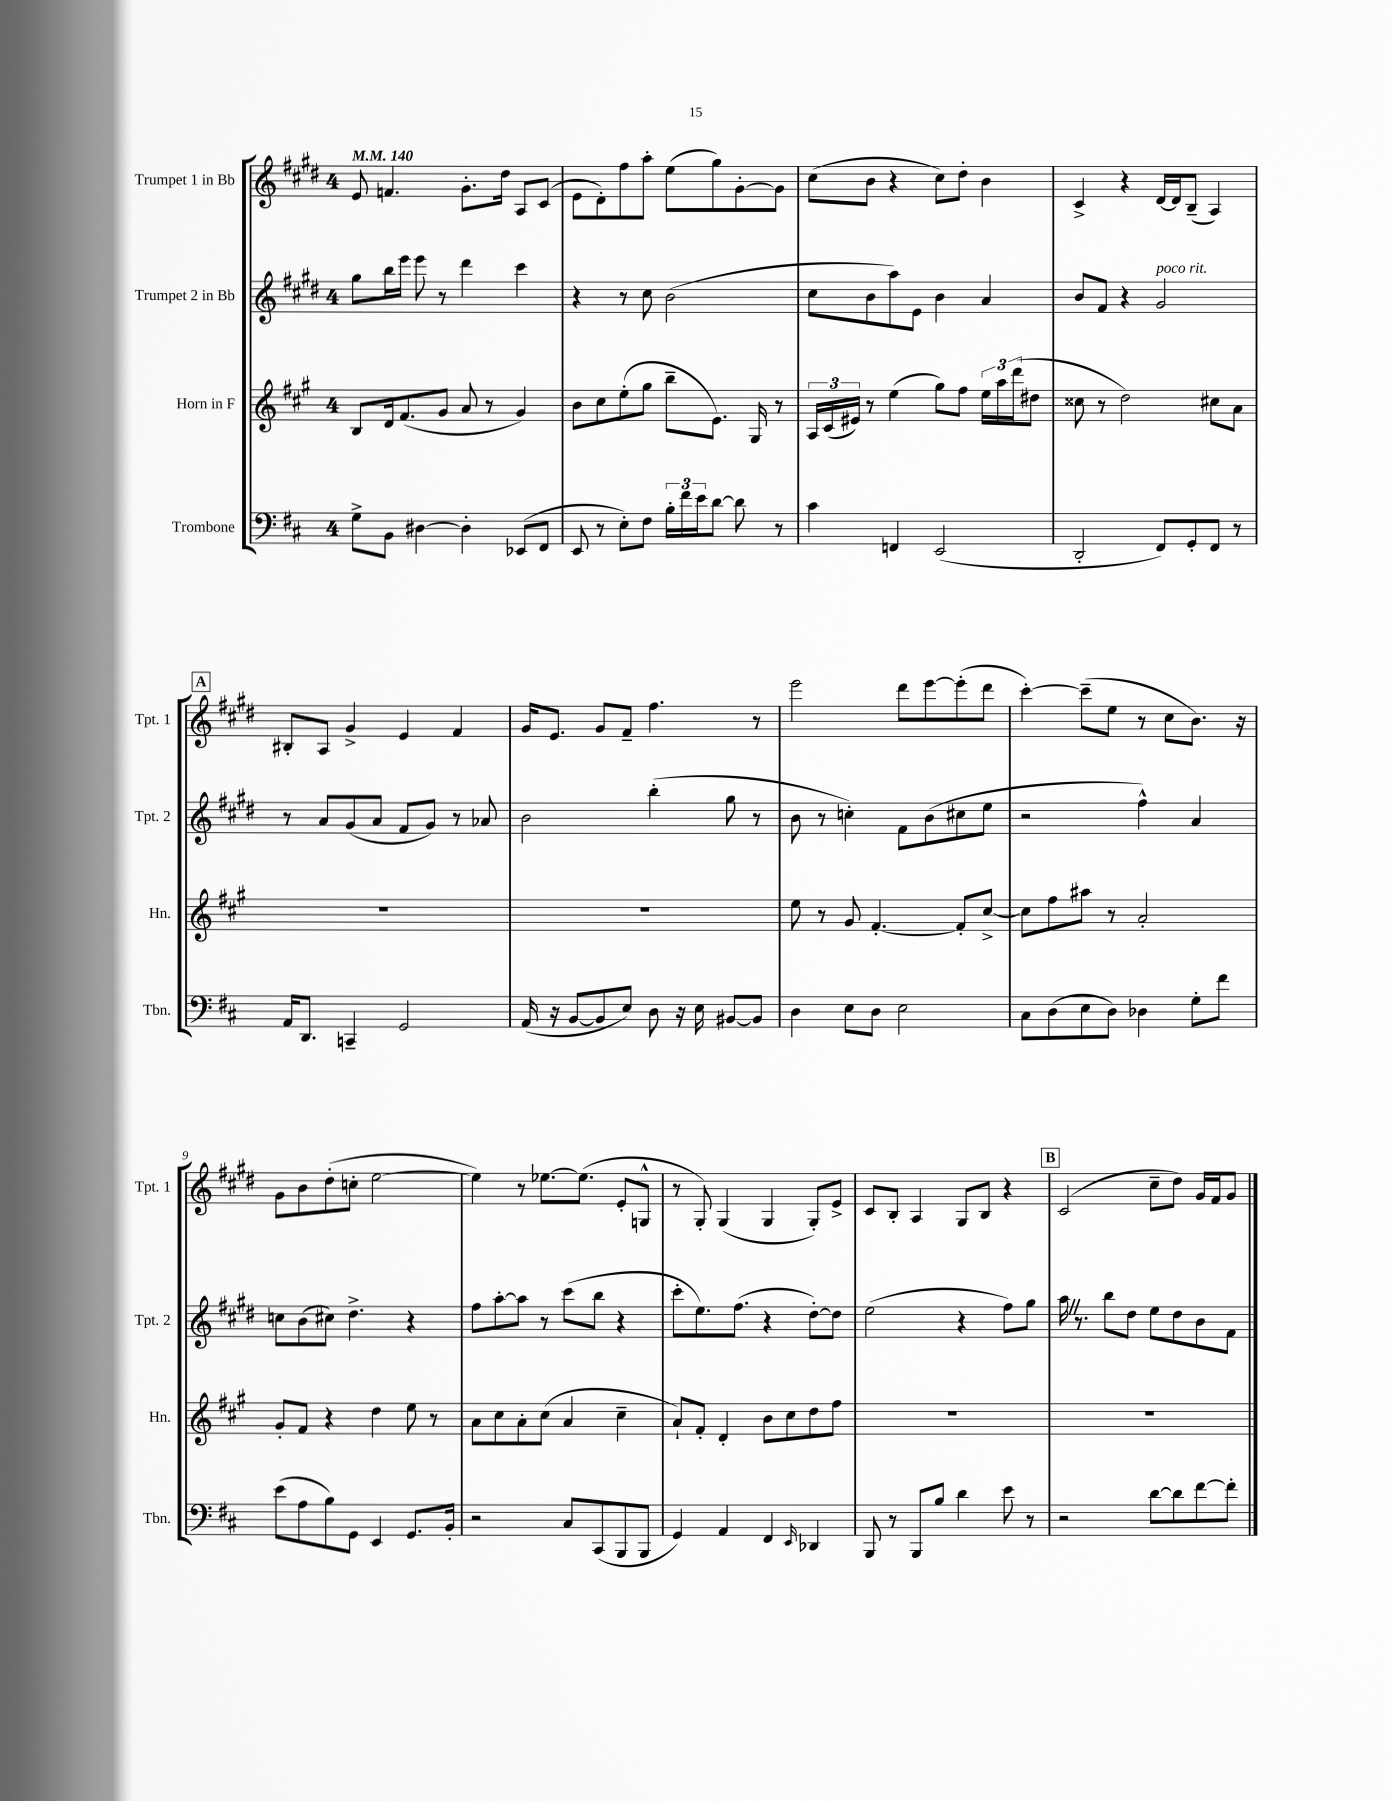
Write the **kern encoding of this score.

**kern	**kern	**kern	**kern
*staff4	*staff3	*staff2	*staff1
*clefF4	*clefG2	*clefG2	*clefG2
*k[f#c#]	*k[f#c#g#]	*k[f#c#g#d#]	*k[f#c#g#d#]
*M4/4	*M4/4	*M4/4	*M4/4
*MM140	*MM140	*MM140	*MM140
8G^	8B	8gg#	8e
8BB	16d	16bb	4.f
.	(8.f#	16eee	.
[4D#	.	8eee	.
.	8g#	8r	.
4D#']	8a	4ddd#	8.g#'
.	8r	.	.
.	.	.	16dd#
(8EE-	4g#)	4ccc#	8A
8FF#	.	.	(8c#
=	=	=	=
8EE	8b	4r	8e
8r	8cc#	.	8d#')
8E')	(8ee'	8r	8ff#
8F#	8gg#	8cc#	8aa'
24B'	8bb~	(2b	(8ee
24f#	.	.	.
24e	.	.	.
[8d	8.e)	.	8gg#)
8d]	.	.	[8g#'
.	16G#	.	.
8r	8r	.	8g#]
=	=	=	=
4c#	24A	8cc#	(8cc#
.	(24c#	.	.
.	24e#)	.	.
.	8r	8b	8b
4FF	(4ee	8aa)	4r
.	.	8e	.
(2EE	8gg#)	4b	8cc#)
.	8ff#	.	8dd#'
.	24ee	4a	4b
.	24aa	.	.
.	(24ddd	.	.
.	8dd#	.	.
=	=	=	=
2DD'	8cc##	8b	4c#^
.	8r	8f#	.
.	2dd)	4r	4r
8FF#)	.	2g#	[16d#
.	.	.	16d#]
8GG'	.	.	(8B~
8FF#	8cc#	.	4A)
8r	8a	.	.
=	=	=	=
16AA	1r	8r	8B#'
8.DD	.	.	.
.	.	8a	8A
4CC~	.	(8g#	4g#^
.	.	8a	.
2GG	.	8f#	4e
.	.	8g#)	.
.	.	8r	4f#
.	.	8a-	.
=	=	=	=
(16AA	1r	2b	16g#
16r	.	.	8.e
[8BB	.	.	.
8BB]	.	.	8g#
8E)	.	.	8f#~
8D	.	(4bb'	4.ff#
16r	.	.	.
16E	.	.	.
[8BB#	.	8gg#	.
8BB#]	.	8r	8r
=	=	=	=
4D	8ee	8b	2eee
.	8r	8r	.
8E	8g#	4cc')	.
8D	[4.f#'	.	.
2E	.	8f#	8ddd#
.	.	(8b	[8eee
.	8f#']	8cc#	(8eee']
.	[8cc#^	8ee	8ddd#
=	=	=	=
8C#	8cc#]	2r	[4ccc#')
(8D	8ff#	.	.
8E	8aa#	.	(8ccc#~]
8D)	8r	.	8ee
4D-	2a'	4ff#^^)	8r
.	.	.	8cc#
8G'	.	4a	8.b)
8f#	.	.	.
.	.	.	16r
=	=	=	=
(8e	8g#'	8cc	8g#
8A	8f#	(8b	8b
8B)	4r	8cc#)	(8dd#'
8GG	.	4.dd#^	8cc'
4EE	4dd	.	[2ee
8.GG	8ee	4r	.
.	8r	.	.
16BB'	.	.	.
=	=	=	=
2r	8a	8ff#	4ee])
.	8cc#	[8aa'	.
.	8a'	8aa]	8r
.	(8cc#	8r	[8.ee-
8C#	4a	(8ccc#	.
.	.	.	(8.ee-]
(8CC#	.	8bb	.
8BBB	4cc#~	4r	8e'
8BBB	.	.	8G^^
=	=	=	=
4GG)	8a`)	8ccc#'	8r
.	8f#'	8.ee)	8G#')
4AA	4d'	.	(4G#
.	.	(8.ff#	.
4FF#	8b	4r	4G#
.	8cc#	.	.
16qqEE	.	.	.
4DD-	8dd	[8dd#')	8G#')
.	8ff#	8dd#]	8e^
=	=	=	=
8BBB	1r	(2ee	8c#
8r	.	.	8B'
8BBB	.	.	4A
8B	.	.	.
4d	.	4r	8G#
.	.	.	8B
8e	.	8ff#)	4r
8r	.	8gg#	.
=	=	=	=
2r	1r	16aa	(2c#
.	.	8.r	.
.	.	8bb	.
.	.	8dd#	.
[8d	.	8ee	8cc#~
8d]	.	8dd#	8dd#)
[8f#	.	8b	16g#
.	.	.	16f#
8f#']	.	8f#	8g#
==	==	==	==
*-	*-	*-	*-
